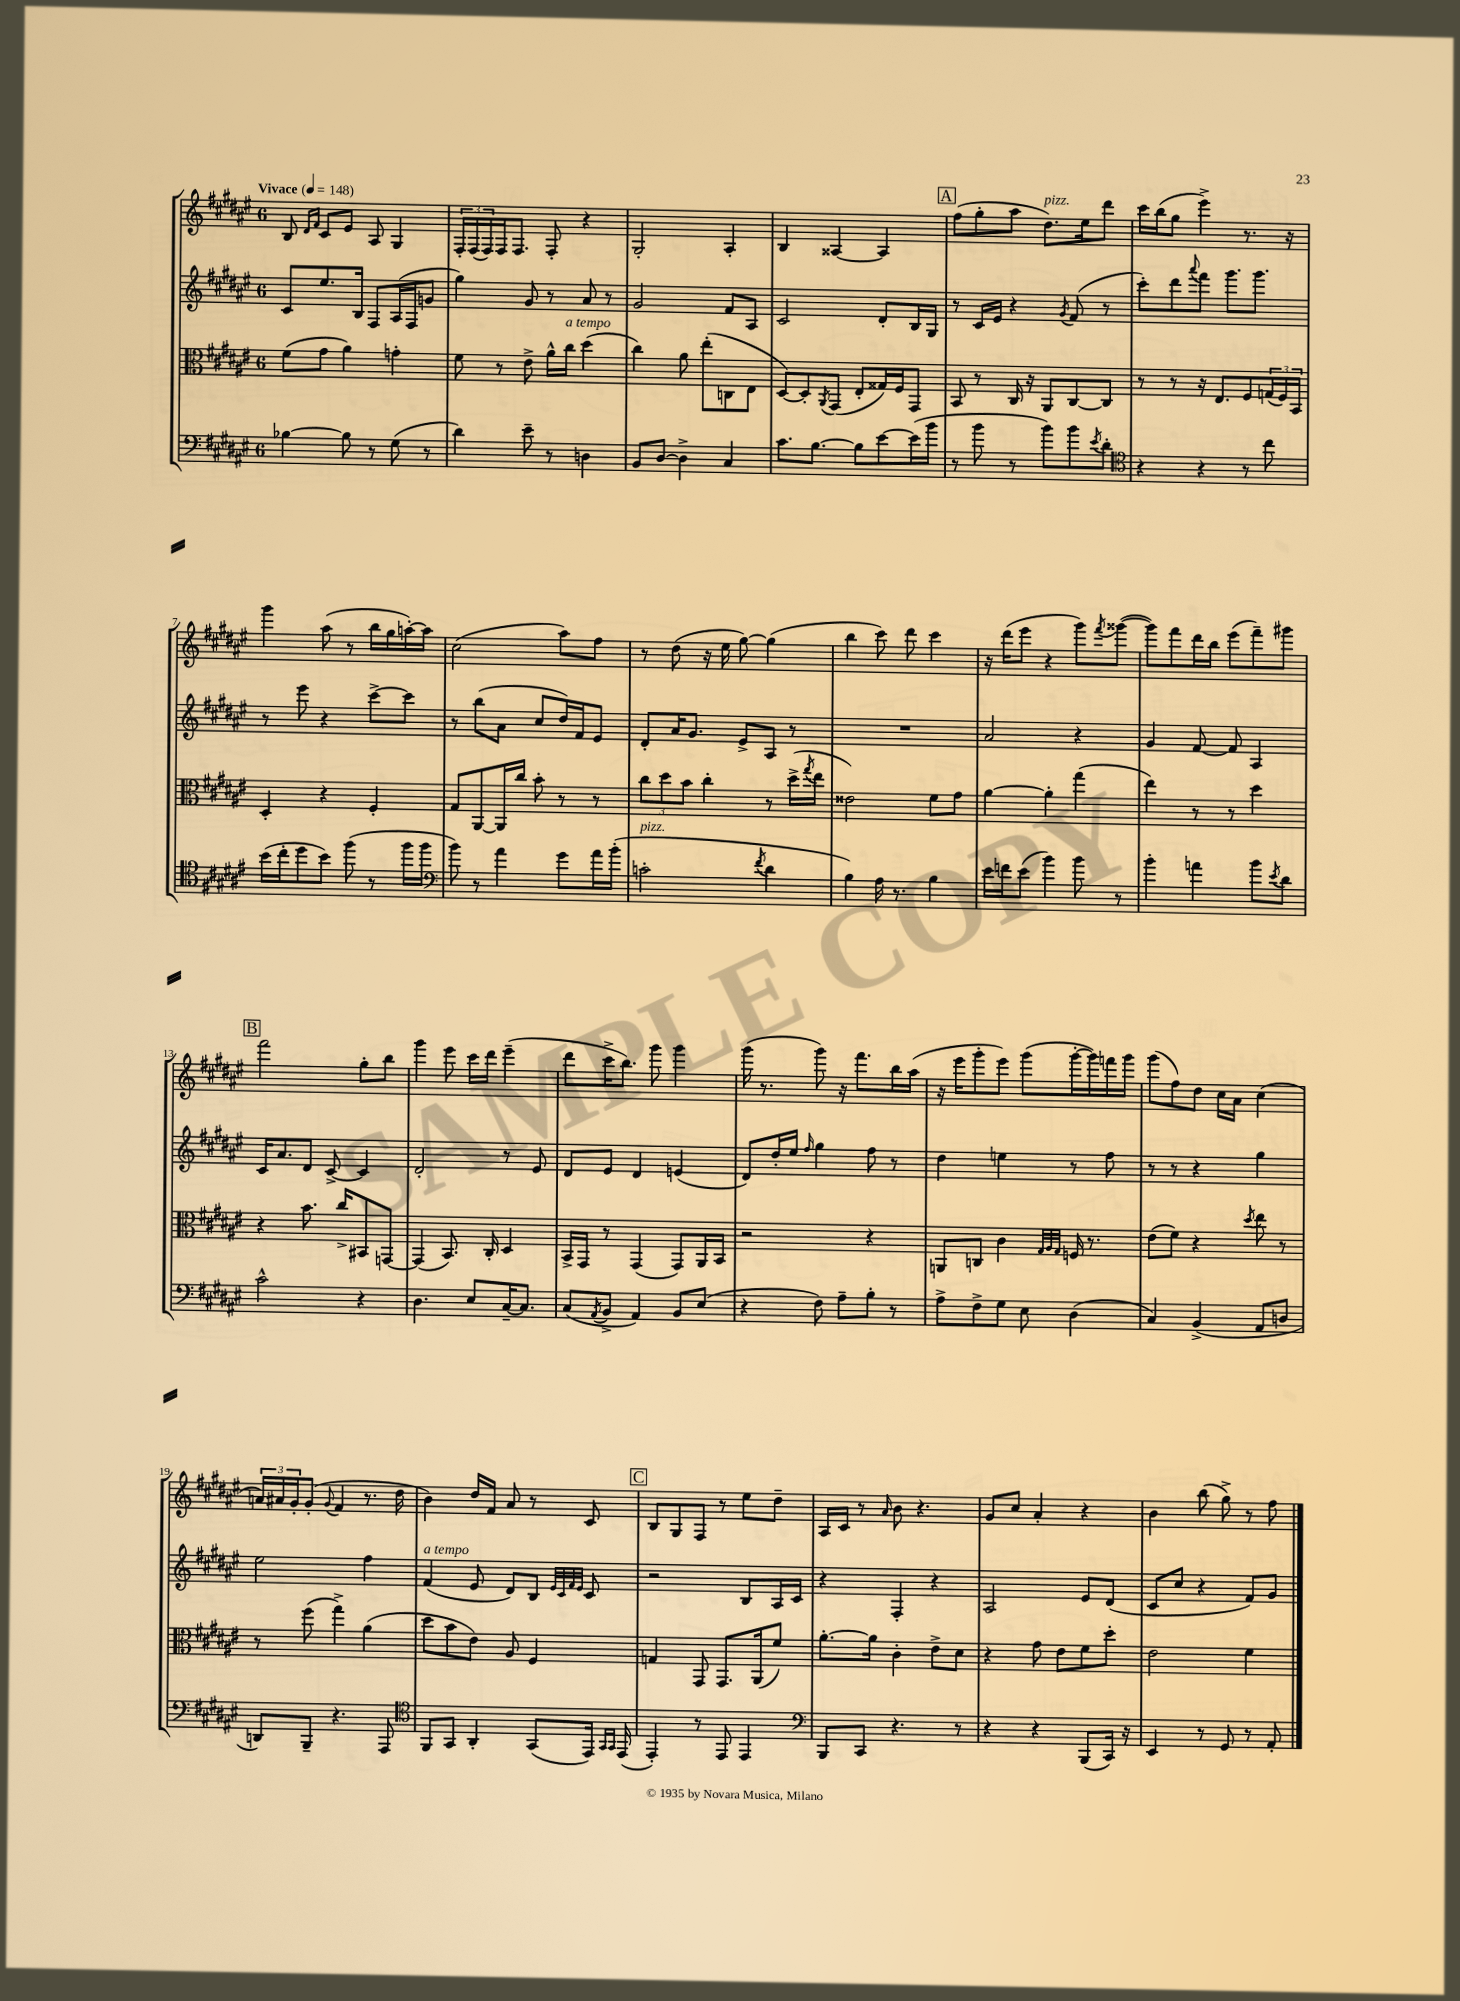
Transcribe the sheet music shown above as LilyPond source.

<<
\new StaffGroup <<
\new Staff = "s0" {
    \clef treble \key fis \major \once \override Staff.TimeSignature.style = #'single-digit \time 6/8 \tempo "Vivace" 4 = 148
    b8 \grace { dis'16 fis'16 } cis'8 eis'8 ais8 gis4 |
    \tuplet 3/2 { fis16-. fis16( fis16) } fis16 fis8. fis8-. r4 |
    gis2-. ais4-. |
    b4 aisis4~ aisis4 |
    \mark \markup { \box "A" } fis''8( gis''8-. ais''8 dis''8.^\markup { \italic "pizz." }) eis''16 dis'''8 |
    cis'''16 b''16( gis''8 eis'''4->) r8. r16 |
    gis'''4 ais''8( r8 b''16 gis''16 a''16~-.) a''16 |
    cis''2( ais''8) fis''8 |
    r8 dis''8( r16 eis''16 gis''8~) gis''4( |
    b''4 cis'''8) dis'''8 cis'''4 |
    r16 dis'''16( eis'''8 r4 gis'''8) \acciaccatura { fis'''8 } gisis'''8~( |
    gisis'''8) fis'''8 dis'''16 b''16 eis'''8( fis'''8--) gis'''8 |
    \mark \markup { \box "B" } fis'''2 gis''8-. b''8 |
    gis'''4 eis'''8 cis'''16 dis'''16 eis'''4--( |
    dis'''8 cis'''16-> b''8.) gis'''8 gis'''4 |
    gis'''16( r8. gis'''8) r16 fis'''8. b''16 ais''16( |
    r16 eis'''16 gis'''8-. eis'''8) gis'''8( gis'''16~-. gis'''16) f'''16 gis'''16 |
    gis'''8( fis''8) dis''8 cis''16 ais'16 cis''4( |
    \tuplet 3/2 { a'16) ais'16 gis'16-. } gis'8-.( \appoggiatura { gis'8 } fis'4 r8. dis''16 |
    b'4) dis''16 fis'16 ais'8 r8 cis'8 |
    \mark \markup { \box "C" } b8 gis8 fis8 r8 eis''8 dis''8-- |
    ais16 cis'16 r8 \grace { ais'16 } b'8 r4. |
    gis'8 cis''8 ais'4-. r4 |
    b'4 b''8( gis''8->) r8 fis''8 \bar "|." |
}
\new Staff = "s1" {
    \clef treble \key fis \major \once \override Staff.TimeSignature.style = #'single-digit \time 6/8
    cis'8 eis''8. b16 fis8 ais16( fis16 g'8 |
    gis''4) gis'8 r8 ais'8 r8 |
    gis'2 fis'8 ais8 |
    cis'2 dis'8-. b16 gis16 |
    \mark \markup { \box "A" } r8 cis'16 eis'16 r4 \acciaccatura { gis'8 } fis'8( r8 |
    cis'''8-.) dis'''8 \appoggiatura { ais'''8 } fis'''8 gis'''8. gis'''8. |
    r8 eis'''8 r4 cis'''8~-> cis'''8 |
    r8 b''8( ais'8 cis''8 dis''16) fis'16 eis'8 |
    dis'8-. ais'16 gis'8. eis'8-> ais8 r8 |
    R2. |
    ais'2 r4 |
    gis'4 fis'8~ fis'8 ais4 |
    \mark \markup { \box "B" } cis'16 ais'8. dis'8 cis'8~-> cis'4 |
    dis'2-. r8 eis'8 |
    dis'8 eis'8 dis'4 e'4( |
    dis'8) dis''16-. eis''16 \grace { fis''16 } gis''4 fis''8 r8 |
    dis''4 e''4 r8 fis''8 |
    r8 r8 r4 gis''4 |
    eis''2 fis''4 |
    fis'4^\markup { \italic "a tempo" }( eis'8 dis'8) b8 \grace { eis'32 cis'32 fis'32 eis'32 } cis'8 |
    \mark \markup { \box "C" } r2 b8 ais16 cis'16 |
    r4 fis4-. r4 |
    ais2 eis'8 dis'8( |
    cis'8 cis''8 r4 fis'8) gis'8 \bar "|." |
}
\new Staff = "s2" {
    \clef alto \key fis \major \once \override Staff.TimeSignature.style = #'single-digit \time 6/8
    fis'8( gis'8 ais'4) g'4-. |
    fis'8 r8 eis'8-> ais'16-^ cis''16^\markup { \italic "a tempo" } dis''4( |
    cis''4) ais'8 eis''8-.( c8 eis8 |
    dis8~) dis8-. \acciaccatura { ais,8 } gis,8( eis8-. gisis16) fis16 gis,8 |
    \mark \markup { \box "A" } b,8 r8 cis16 r16 ais,8 cis8~ cis8 |
    r8 r8 r16 eis8. fis8 \tuplet 3/2 { g16( fis16) b,16 } |
    dis4-. r4 fis4-. |
    gis8 ais,8~ ais,16 cis''16 b'8-. r8 r8 |
    \tuplet 3/2 { cis''8 dis''8 b'8 } cis''4-. r8 dis''16->( \acciaccatura { gis''8 } eis''16 |
    eisis'2) fis'8 gis'8 |
    ais'4~ ais'4-. gis''4( |
    eis''4) r8 r8 dis''4 |
    \mark \markup { \box "B" } r4 b'8. cis''16-> bis,8 g,8~ |
    g,4( b,8.) cis16-. dis4 |
    b,16-> gis,16 r8 gis,4( gis,8) ais,16 b,16 |
    r2 r4 |
    a,8 c8 cis'4 \grace { gis32 ais32 gis32 } f16 r8. |
    eis'8( fis'8) r4 \acciaccatura { dis''8 } eis''8 r8 |
    r8 fis''8( gis''4->) ais'4( |
    dis''8 b'8 eis'8) ais8 fis4 |
    \mark \markup { \box "C" } g4 gis,8 gis,8. ais,16( fis'8) |
    ais'8.~-. ais'16 cis'4-. eis'8-> dis'8 |
    r4 gis'8 eis'8 fis'8 dis''8-. |
    eis'2 fis'4 \bar "|." |
}
\new Staff = "s3" {
    \clef bass \key fis \major \once \override Staff.TimeSignature.style = #'single-digit \time 6/8
    bes4~ bes8 r8 gis8( r8 |
    dis'4) eis'8-- r8 d4 |
    b,8 dis8~ dis4-> cis4 |
    cis'8. b8.~ b8 eis'8~ eis'16( b'16 |
    \mark \markup { \box "A" } r8 b'8 r8 b'8) b'8 \acciaccatura { eis'8 } dis'8-. |
    \clef tenor r4 r4 r8 cis''8 |
    b'16( cis''16-. dis''8 b'8) fis''8( r8 fis''16 fis''16 |
    \clef bass b'8) r8 ais'4 gis'8 ais'16 b'16-.( |
    c'2-.^\markup { \italic "pizz." } \acciaccatura { fis'8 } dis'4 |
    b4) ais16 r8. b4 |
    eis'16 f'16 eis'8( b'4) b'8 r8 |
    b'4-. a'4 b'8 \acciaccatura { eis'8 } dis'8 |
    \mark \markup { \box "B" } cis'2-^ r4 |
    dis4. eis8 cis16~-- cis8. |
    cis8( \acciaccatura { ais,8 } b,8-> ais,4) b,8 eis8( |
    r4 fis8) ais8-- b8-. r8 |
    ais8-> fis8-> gis8 eis8 dis4( |
    cis4) b,4->( ais,8 d8 |
    d,8) b,,8-- r4. ais,,8 |
    \clef tenor fis,8 gis,8 ais,4-. gis,8( eis,16) \grace { gis,16 gis,16 } eis,16( |
    \mark \markup { \box "C" } eis,4-.) r8 eis,8 eis,4 |
    \clef bass b,,8 cis,8 r4. r8 |
    r4 r4 b,,8( cis,16) r16 |
    eis,4 r8 gis,8 r8 ais,8-. \bar "|." |
}
>>
>>
